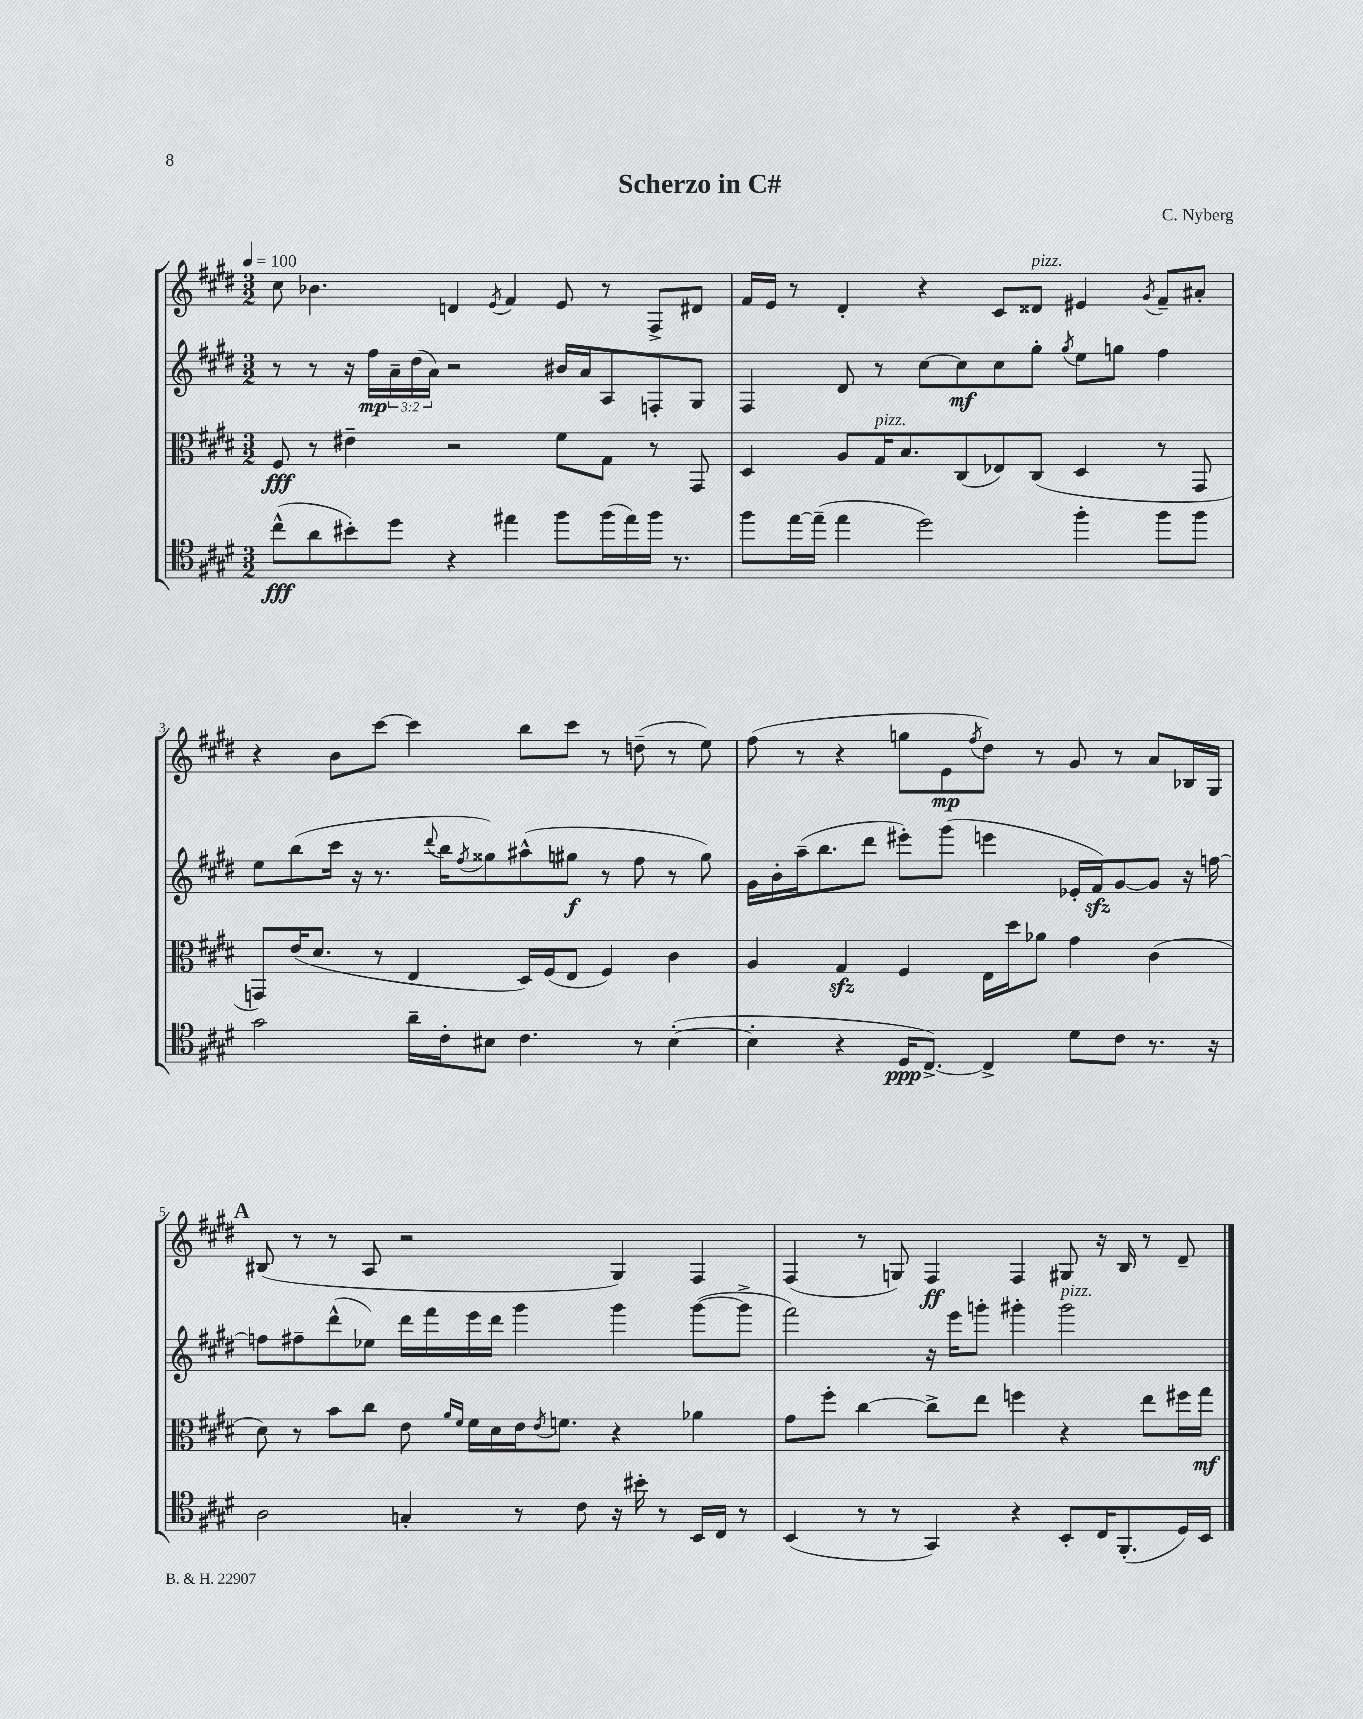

**kern	**kern	**kern	**kern
*staff4	*staff3	*staff2	*staff1
*clefC4	*clefC3	*clefG2	*clefG2
*k[f#c#g#d#]	*k[f#c#g#d#]	*k[f#c#g#d#]	*k[f#c#g#d#]
*M3/2	*M3/2	*M3/2	*M3/2
*MM100	*MM100	*MM100	*MM100
(8cc#^^	8F#	8r	8cc#
8a	8r	8r	4.b-
8b#')	4e#~	16r	.
.	.	16ff#	.
8dd#	.	24a~	.
.	.	(24dd#	.
.	.	24a)	.
4r	2r	2r	4d
.	.	.	8qe
4ee#	.	.	4f#
8ff#	8f#	16b#	8e
.	.	16a	.
(16ff#	8G#	8A	8r
16ee#)	.	.	.
16ff#	8r	8F'	8F#^
8.r	.	.	.
.	8GG#	8G#	8d#
=	=	=	=
8ff#	4D#	4F#	16f#
.	.	.	16e
[16ee	.	.	8r
(16ee~]	.	.	.
4ee	8A	8d#	4d#'
.	16G#	8r	.
.	8.B	.	.
2dd#)	.	[8cc#	4r
.	(8C#	8cc#]	.
.	8E-)	8cc#	8c#
.	(8C#	8gg#'	8d##
.	.	8qgg#	.
4ff#'	4D#	8ee	4e#
.	.	8gg	.
.	.	.	8qg#
8ff#	8r	4ff#	8f#~
8ff#	8GG#	.	8a#'
=	=	=	=
2g#	8GG)	8ee	4r
.	(16e	(8bb	.
.	8.d#	.	.
.	.	16ccc#	8b
.	.	16r	.
.	8r	8.r	[8ccc#
16a~	4E	.	4ccc#]
.	.	8qqddd#	.
16c#'	.	16bb	.
.	.	8qff#	.
8B#	.	8gg##)	.
4.c#	16D#)	(8aa#^^	8bb
.	(16F#	.	.
.	8E	8gg#	8ccc#
.	4F#)	8r	8r
8r	.	8ff#	(8dd~
([4B#'	4c#	8r	8r
.	.	8gg#)	8ee)
=	=	=	=
4B#']	4A	16g#	(8ff#
.	.	16b'	.
.	.	(16aa~	8r
.	.	8.bb	.
4r	4G#	.	4r
.	.	8ddd#	.
16D#	4F#	8eee#')	8gg
[8.C#^)	.	.	.
.	.	(8ggg#	8e
.	.	.	8qff#
4C#^]	16E	4eee	8dd#)
.	16dd#	.	.
.	8a-	.	8r
8d#	4g#	16e-'	8g#
.	.	16f#)	.
8c#	.	[8g#	8r
8.r	(4c#	8g#]	8a
.	.	16r	16B-
16r	.	[16ff	16G#
=	=	=	=
2A	8d#)	8ff]	(8B#
.	8r	8ff#~	8r
.	8b	(8ddd#^^	8r
.	8cc#	8ee-)	8A
4G'	8e	16ddd#	2r
.	.	16fff#	.
.	16qqa	.	.
.	16qqf#	.	.
.	16f#	16eee	.
.	16d#	16ddd#	.
8r	16e	4ggg#	.
.	8qe	.	.
.	8.f	.	.
8c#	.	.	.
16r	4r	4ggg#	4G#)
16b#'	.	.	.
8r	.	.	.
16BB	4a-	([8ggg#	4F#
16C#	.	.	.
8r	.	8ggg#^]	.
=	=	=	=
(4BB	8g#	2fff#)	(4F#
.	8ff#'	.	.
8r	[4cc#	.	8r
8r	.	.	8G)
4GG#)	8cc#^]	16r	4F#
.	.	16eee	.
.	8ee	8ggg'	.
4r	4ff	4ggg#'	4F#
8BB'	4r	2ggg#	8G#
16C#	.	.	16r
(8.FF#'	.	.	16B
.	8ee	.	8r
16D#)	16ff#	.	8d#~
16BB	16gg#	.	.
==	==	==	==
*-	*-	*-	*-
